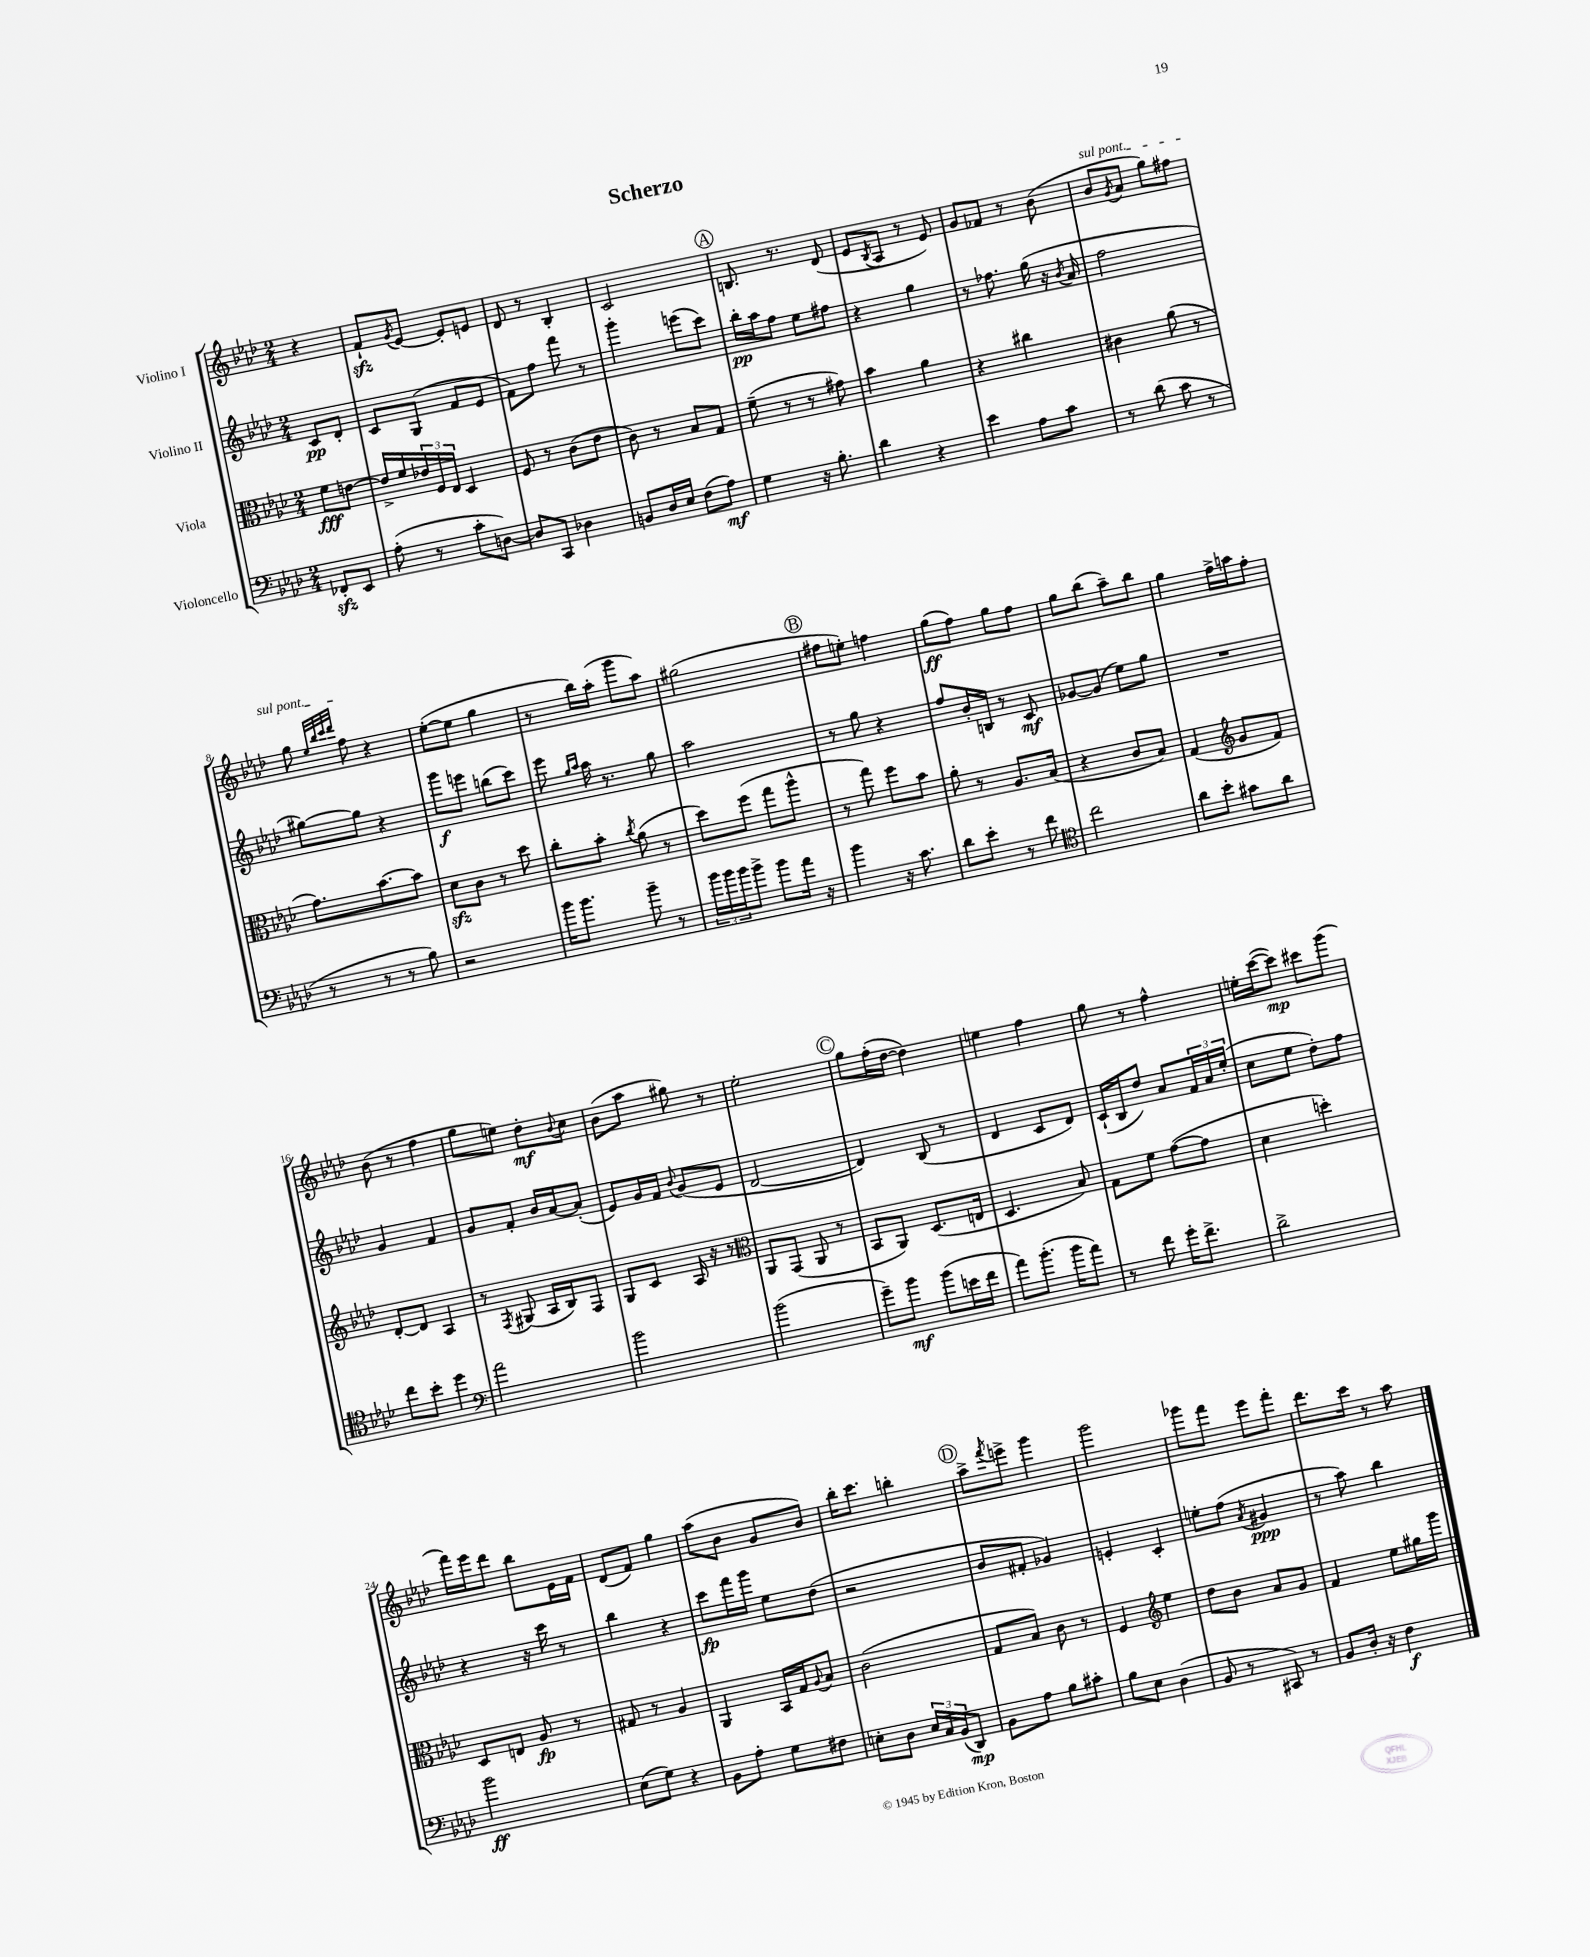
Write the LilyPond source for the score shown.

\header { title = "Scherzo" }
<<
\new StaffGroup <<
\new Staff = "s0" \with { instrumentName = "Violino I" } {
    \clef treble \key aes \major \numericTimeSignature \time 2/4 \partial 4
    r4 |
    f'8-!\sfz \acciaccatura { g'8 } ees'8~ ees'8-. e'8 |
    des'8 r8 bes4-. |
    c'2 |
    \mark \markup { \circle "A" } b8. r8. des'8( |
    ees'8 \acciaccatura { bes8 } aes8 r8 ees'8) |
    g'8 fes'8 r8 bes'8( |
    \once \override TextSpanner.bound-details.left.text = \markup { \italic "sul pont." } bes'8\startTextSpan \acciaccatura { g'8 } aes'8 g''8) fis''8 |
    g''8 \grace { ees''32 bes''32 c'''32 des'''32 } f''8\stopTextSpan r4 |
    ees''8~-.( ees''8 g''4 |
    r8 bes''16) aes''16-.( g'''8 aes''8) |
    gis''2( |
    \mark \markup { \circle "B" } fis''8 e''8-.) f''4 |
    g''8\ff( f''8) g''8 f''8 |
    g''8 bes''8( aes''8--) bes''8 |
    g''4 f''16-> a''16 f''8-. |
    bes'8( r8 f''4 |
    g''8 e''8) des''8-.\mf \appoggiatura { bes'8 } c''8 |
    bes'8( aes''8 gis''8) r8 |
    ees''2-. |
    \mark \markup { \circle "C" } g''8 f''16-.( des''16~ des''4) |
    e''4 f''4 |
    g''8 r8 f''4-^ |
    e''16-. c'''16~( c'''8\mp) cis'''8 g'''8( |
    f'''16) ees'''16 des'''8 bes''8 ees'16 f'16 |
    des'8( f'8) g''4 |
    aes''8( bes'8 g'8 bes'8) |
    bes''16-. c'''8. b''4-. |
    \mark \markup { \circle "D" } aes''8-> \acciaccatura { f'''8 } e'''8-> g'''4 |
    g'''2 |
    ges'''8 f'''8 ees'''8 f'''8-. |
    des'''8. c'''16 r8 aes''8 \bar "|." |
}
\new Staff = "s1" \with { instrumentName = "Violino II" } {
    \clef treble \key aes \major \numericTimeSignature \time 2/4 \partial 4
    c'8\pp des'8-. |
    c'8 g8( f'8 ees'8 |
    f'8) f''8 f'''8 r8 |
    g'''4-. e'''8( c'''8) |
    \mark \markup { \circle "A" } bes''16-.\pp aes''16 f''8 ees''8 fis''8 |
    r4 g''4 |
    r8 fes''8. g''16( r16 \acciaccatura { bes'8 } aes'16 |
    f''2 |
    gis''8~) gis''8 r4 |
    g'''8\f e'''8 b''8( c'''8) |
    ees'''8 \grace { g''16 aes''16 } aes''16 r8. g''8 |
    aes''2 |
    \mark \markup { \circle "B" } r8 g''8 r4 |
    f''8 bes'16-. b16 r8 c'8\mf |
    ges'8~ ges'8( ees''8) g''8 |
    R2 |
    g'4 f'4 |
    g'8 f'8-. bes'16 aes'16~ aes'8-.( |
    ees'8) g'16 f'16 \appoggiatura { bes'8 } g'8( ees'8 |
    des'2~ |
    \mark \markup { \circle "C" } des'4) bes8( r8 |
    des'4 c'8 des'8) |
    c'16-!( bes16 des''8) aes'8 \tuplet 3/2 { f'16 aes'16 ees''16-.( } |
    c''8 ees''8 des''8-.) f''8 |
    r4 r16 c'''16 r8 |
    bes''4 r4 |
    c'''8\fp f'''16 g'''16 ees''8 des''8( |
    r2 |
    \mark \markup { \circle "D" } bes'8 fis'8-. ges'4) |
    e'4-. c'4-. |
    e''8-. f''8( \acciaccatura { aes'8 } gis'4\ppp |
    r8 aes''8) bes''4 \bar "|." |
}
\new Staff = "s2" \with { instrumentName = "Viola" } {
    \clef alto \key aes \major \numericTimeSignature \time 2/4 \partial 4
    f'8\fff e'8~ |
    e'16-> f'16 \tuplet 3/2 { ees'16 f16 ees16 } des4 |
    f8 r8 c'8( ees'8 |
    c'8) r8 bes8 g8 |
    \mark \markup { \circle "A" } f'8--( r8 r8 gis'8) |
    bes'4 aes'4 |
    r4 cis''4 |
    cis'4 aes'8( r8 |
    g'8.) bes'8.~ bes'8 |
    des'8\sfz c'8 r8 des''8 |
    c''8-. bes'8-. \acciaccatura { c''8 } aes'8( r8 |
    des''8) f''8( g''8 aes''8-^ |
    \mark \markup { \circle "B" } r8 g''8) f''8 bes'8 |
    aes'8-. r8 aes8. bes16( |
    r4 c'8 bes8) |
    g4( \clef treble g'8 f'8) |
    des'8~-. des'8 aes4 |
    r8 \acciaccatura { f8 } gis8( aes16 bes16) f8 |
    g8 c'8 aes16 r16 r8 |
    \clef alto aes,8 g,8( aes,8 r8 |
    \mark \markup { \circle "C" } bes,8 aes,8) des8.( e16 |
    des4. bes8) |
    g8 f'8 g'8~( g'8 |
    des'4 d''4-.) |
    des8 e8 aes8\fp r8 |
    gis8 r8 aes4 |
    aes,4 bes,16 g16 \appoggiatura { aes8 } bes8 |
    c'2( |
    \mark \markup { \circle "D" } g8 bes8) c'8 r8 |
    f4 \clef treble ees''4 |
    des''8 bes'8 aes'8 g'8 |
    f'4 ees''8 gis''16 g'''16 \bar "|." |
}
\new Staff = "s3" \with { instrumentName = "Violoncello" } {
    \clef bass \key aes \major \numericTimeSignature \time 2/4 \partial 4
    fes,8-.\sfz ees,8 |
    aes8-.( r8 c'8-. d8~) |
    d8 c,8 des4 |
    b,8 des16 ees16 f8( aes8\mf) |
    \mark \markup { \circle "A" } g4 r16 bes8.-. |
    des'4 r4 |
    ees'4 aes8 c'8 |
    r8 des'8( c'8 r8 |
    r8 r8 r8 bes8) |
    r2 |
    bes'16 bes'8. bes'8-- r8 |
    \tuplet 3/2 { bes'16 bes'16 bes'16 } bes'8-> bes'8 aes'16 r16 |
    \mark \markup { \circle "B" } bes'4 r16 c'8. |
    des'8 ees'8-. r8 f'8 |
    \clef tenor c''2 |
    aes'8 bes'8-. gis'8 aes'8 |
    c''8 bes'8-. des''4 |
    \clef bass aes'2 |
    bes'2 |
    bes'2( |
    \mark \markup { \circle "C" } g'8--) bes'8\mf bes'8( e'16 f'16 |
    aes'8) bes'8.-.( bes'16 aes'8) |
    r8 f'8 g'16-. f'8.-> |
    des'2-> |
    bes'2\ff |
    ees8( g8) r4 |
    bes,8 aes8-. g8 fis8 |
    e8-. des8 \tuplet 3/2 { e16 c16 bes,16( } des,8\mp) |
    \mark \markup { \circle "D" } bes,8 aes8 bes8 cis'8-. |
    bes8 ees8 des4( |
    bes,8 r8 cis,8) r8 |
    bes,8 des16-. r16 f4\f \bar "|." |
}
>>
>>
